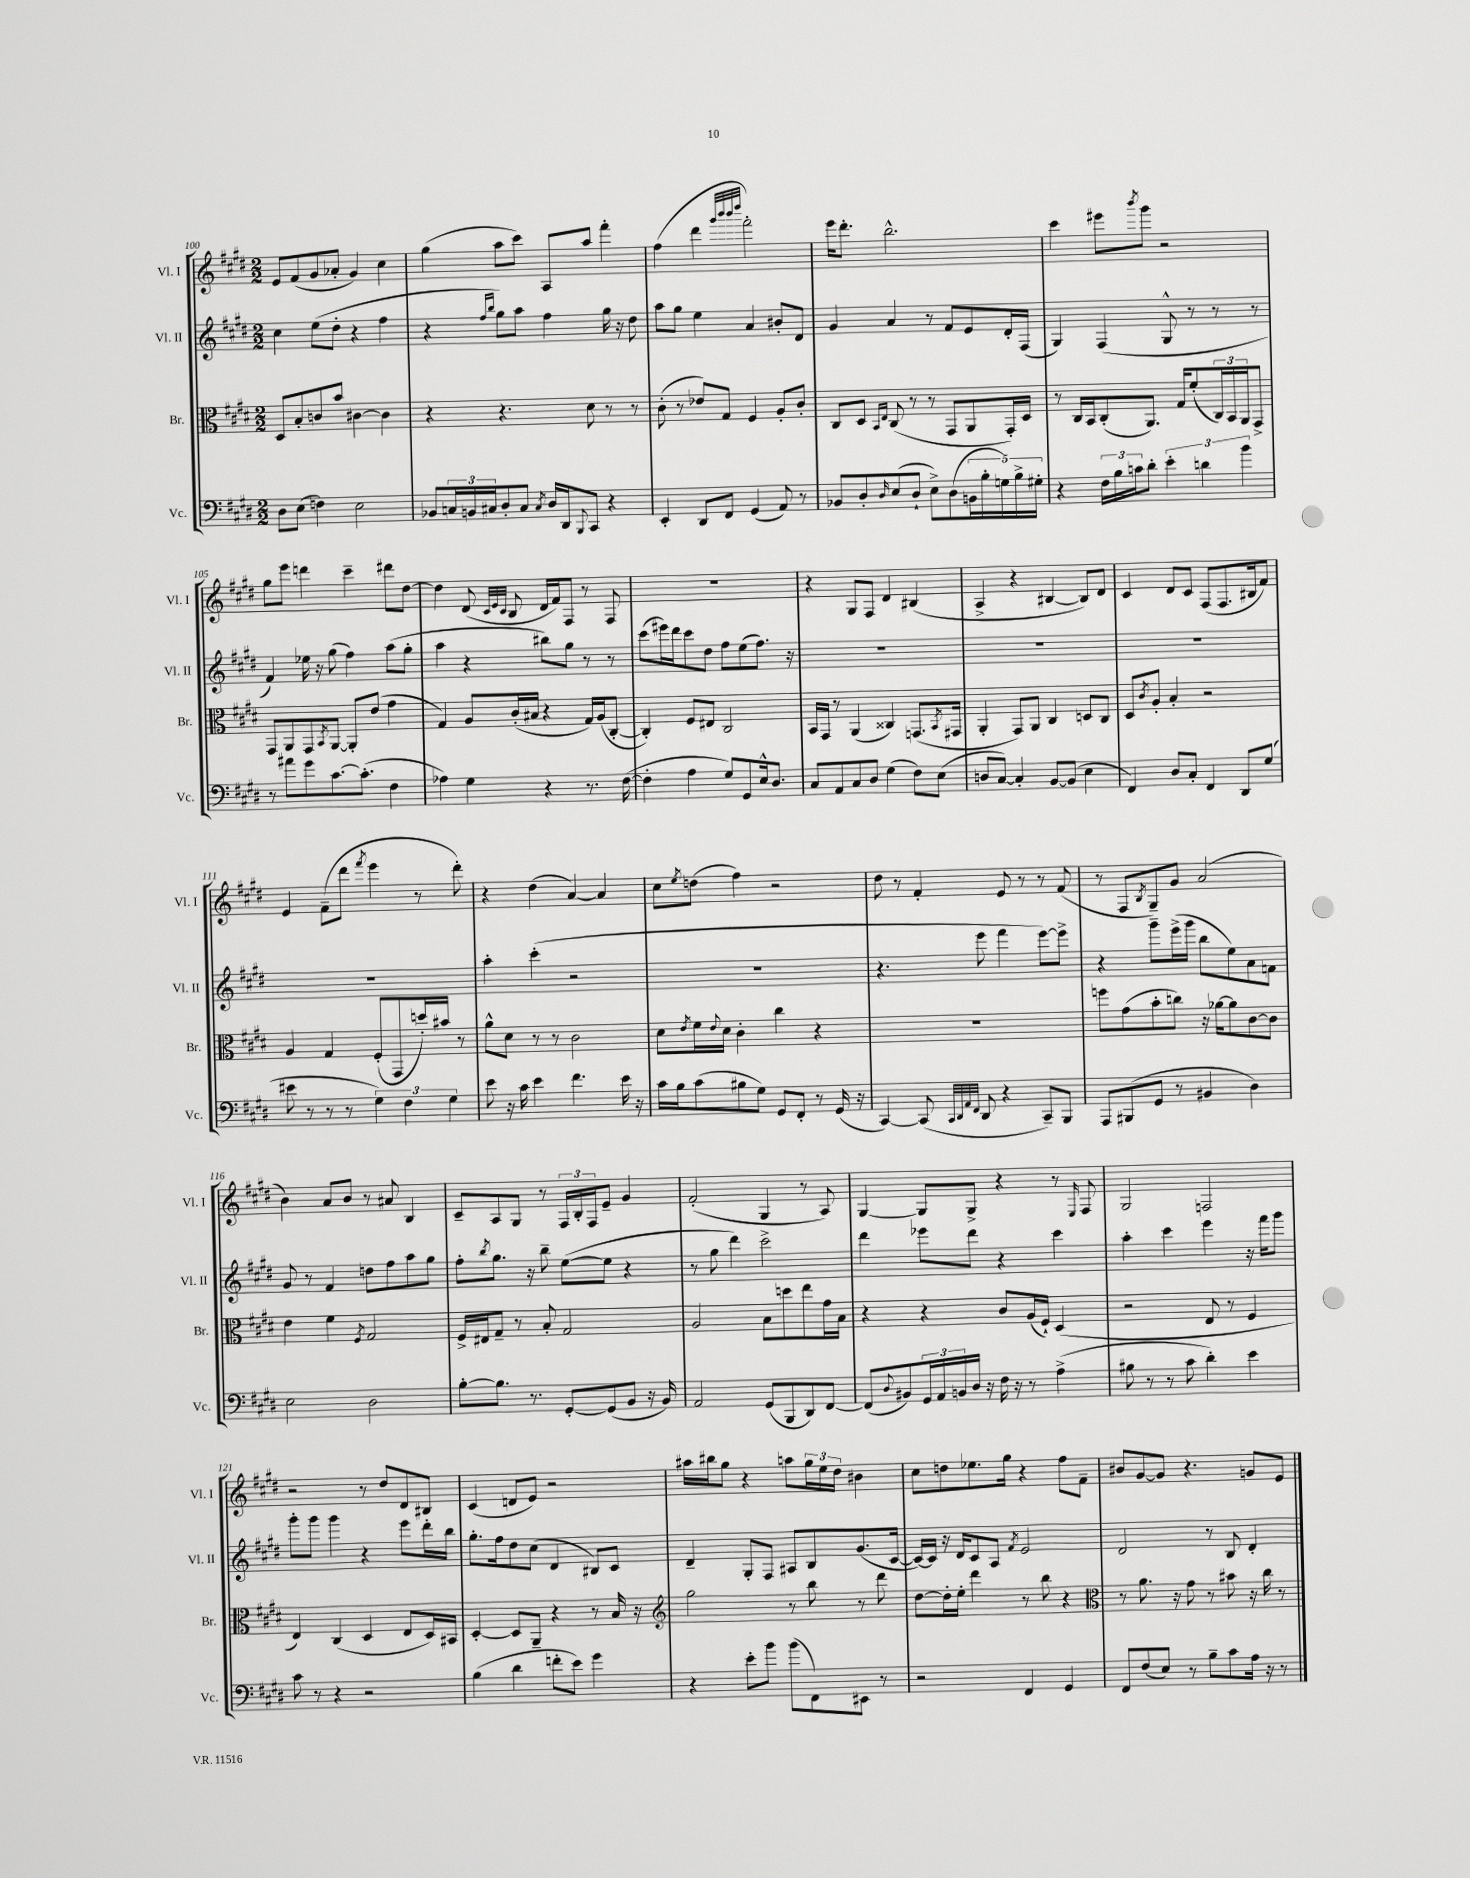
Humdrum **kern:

**kern	**kern	**kern	**kern
*staff4	*staff3	*staff2	*staff1
*clefF4	*clefC3	*clefG2	*clefG2
*k[f#c#g#d#]	*k[f#c#g#d#]	*k[f#c#g#d#]	*k[f#c#g#d#]
*M2/2	*M2/2	*M2/2	*M2/2
8D#	8D#	4cc#	8e
(8E	8B'	.	(8f#
4F)	8c	(8ee	8g#
.	8b	8dd#'	8a-'
2E	[4c#	4r	4g#)
.	4c#]	4ff#	4cc#
=	=	=	=
8BB-	4r	4r	(4gg#
24C	.	.	.
24BB	.	.	.
24C#	.	.	.
.	.	16qqff#	.
.	.	16qqbb	.
8D#'	4.r	8gg#)	8aa
8C#	.	8aa	8ccc#)
8qC#	.	.	.
16D#	.	4ff#	8A
16DD#	.	.	.
8qqBBB	.	.	.
8CC#	8d#	.	8aa
4r	8r	16gg#	4fff#'
.	.	16r	.
.	8r	8dd#	.
=	=	=	=
4EE'	(8c#'	8aa	(4ff#
.	8r	8gg#	.
8DD#	8e-)	4ee	4ddd#
8FF#	8G#	.	.
.	.	.	32qqggg#
.	.	.	32qqbbb
.	.	.	32qqbbb
.	.	.	32qqdddd#
(4GG#	4F#	4a	2fff#')
8AA)	8A'	8b#'	.
8r	8c#'	8d#	.
=	=	=	=
8BB-	8C#	4g#	16eee
.	.	.	8.ddd#'
8D#'	8D#	.	.
.	16qqBB	.	.
16qqD#	16qqE	.	.
(8E	(8C#	4a	2.bb^^
8D#`	8r	.	.
8E^)	8r	8r	.
(8D#	8GG#	8f#	.
20BB	8AA	8e	.
20B'	.	.	.
20G)	.	.	.
.	16GG#')	16d#'	.
20B^	.	.	.
.	16D#	(16F#	.
20G#'	.	.	.
=	=	=	=
4r	8r	4G#)	4ccc#
.	16C#	.	.
.	16BB	.	.
24F#	(8C#'	(4F#	8eee#
24B	.	.	.
24c	.	.	.
.	.	.	8qbbb
8d#'	8.AA)	.	8ggg#
6e'	.	8G#^^	2r
.	16G#	.	.
.	(8f#'	8r	.
6d	.	.	.
.	24C#)	8r	.
.	24BB	.	.
6b	24AA	.	.
.	8GG#^	8r	.
=	=	=	=
8r	8GG#	4f#)	8gg#
8a#	8AA	.	8eee
8g#	8GG#	16ee-	4ddd
.	.	16r	.
.	8qBB	.	.
[8.c#	[8AA	(8gg#	.
.	8AA']	4ff#)	4ccc#~
(8.c#']	.	.	.
.	(8e	.	.
4F#	4g#	(8aa	8ddd#
.	.	8gg#'	[8dd#
=	=	=	=
4A-)	4G#)	4aa	4dd#]
4G#	8A	4r	(8d#
.	.	.	32qqc#
.	.	.	32qqe
.	.	.	32qqc#
.	(16c#'	.	8B
.	16B#	.	.
4r	4r	8bb#)	16d#
.	.	.	16f#)
.	.	8gg#	8F#
8.r	16G#)	8r	8r
.	(16A	.	.
.	[8C#'	8r	8F#
([16F#	.	.	.
=	=	=	=
4F#']	4C#'])	(8ccc#	1r
.	.	16eee#)	.
.	.	16ddd#	.
4A	8F#	8ccc#	.
.	8E#	8dd#	.
8G#)	2C#	8ff#	.
8GG#	.	(8ee	.
16E^^	.	8.ff#)	.
8.D#	.	.	.
.	.	16r	.
=	=	=	=
8C#	16BB	1r	4r
.	16GG#	.	.
8AA	8r	.	.
8C#	(4AA	.	8G#
8D#	.	.	8F#
(4G#	4C##)	.	4d#
8F#)	(8.GG	.	(4B#
(8E	.	.	.
.	8qBB	.	.
.	16GG#	.	.
=	=	=	=
8D	4AA'	1r	4A^
[8C#)	.	.	.
4C#']	8GG#)	.	4r
.	8AA	.	.
[8BB	4C#	.	[4B#
(8BB]	.	.	.
4E	8D	.	8B#])
.	8C#	.	8d#
=	=	=	=
4FF#)	8D#	1r	4c#
.	8qc#	.	.
.	8A'	.	.
8D#	4B'	.	8d#
8C#'	.	.	8c#
4FF#	2r	.	(8F#
.	.	.	8.F#
8DD#	.	.	.
.	.	.	16B#
(8G#	.	.	8f#)
=	=	=	=
8e#	4A	1r	4e
8r	.	.	.
8r	4G#	.	(8f#~
8r	.	.	8ddd#
.	.	.	8qfff#
6G#)	(8F#'	.	4eee
.	8GG#	.	.
6F#	.	.	.
.	16dd')	.	8r
.	16b#	.	.
6G#	.	.	.
.	8r	.	8ddd#')
=	=	=	=
8e	8a^^	4aa'	4r
16r	8d#	.	.
16c#	.	.	.
4e	8r	(4ccc#'	(4dd#
.	8r	.	.
4.f#	2c#	2r	[4a)
.	.	.	4a]
16e	.	.	.
16r	.	.	.
=	=	=	=
16c#	8d#	1r	8cc#
16B	.	.	.
.	8qe	.	8qee
(8c#	16f#	.	(8dd
.	8qqe	.	.
.	16d#	.	.
8B#	4c#'	.	4ff#)
8G#)	.	.	.
8GG#	4cc#	.	2r
8FF#'	.	.	.
8r	4r	.	.
(16GG#	.	.	.
16r	.	.	.
=	=	=	=
[4CC#)	1r	4.r	8dd#
.	.	.	8r
(8CC#]	.	.	4f#'
32qqCC#	.	.	.
32qqDD#	.	.	.
32qqAA	.	.	.
32qqFF#	.	.	.
8DD#	.	8eee	.
4r	.	4fff#	8e
.	.	.	8r
8CC#~)	.	[8eee)	8r
8BBB	.	8eee^]	(8f#
=	=	=	=
8AAA	8ff	4r	8r
(8BBB#	(8g#	.	8F#
.	.	.	8qB
8GG#	8b'	8ggg#~	8G#~)
8r	8cc)	(16eee^	8g#
.	.	16ggg#	.
4BB#	16r	8bb	(2a
.	[16a-	.	.
.	8a-]	8ee)	.
4D#)	[8c#	8a	.
.	8c#]	8f	.
=	=	=	=
2E	4e	8g#	4b)
.	.	8r	.
.	4f#	4f#	8a
.	.	.	8b
.	8qF#	.	.
2D#	2G#	8dd	8r
.	.	8ff#	8a#
.	.	8aa	4B
.	.	8gg#	.
=	=	=	=
[8B'	16F#^	8ff#'	8c#~
.	16E#	.	.
.	.	8qbb	.
8.B]	8G#~	8.gg#	8A
.	8r	.	8G#
8.r	.	16r	.
.	8B'	8bb~	8r
[8GG#'	2G#	([8ee	24F#
.	.	.	24B'
.	.	.	24F#
(8GG#]	.	8ee]	8e~
8BB	.	4r	4g#
16r	.	.	.
16BB)	.	.	.
=	=	=	=
2AA	2A	8r	(2f#'
.	.	8gg#	.
.	.	4ddd#)	.
(8GG#	8B	2ccc#^	4G#
8BBB	8dd	.	.
8DD#)	8ee	.	8r
[8FF#	16g#	.	8A)
.	16B	.	.
=	=	=	=
(8FF#]	4r	4ddd#	[4G#
8qqD#	.	.	.
8BB#)	.	.	.
24GG#	4r	8eee-	8G#]
24AA	.	.	.
24BB	.	.	.
16D#	.	8ddd#	8G#^
16r	.	.	.
16F#	8c#	4r	4r
16r	.	.	.
8r	(16A	.	.
.	16F#`)	.	.
(4A^	(4D#	4ccc#	8r
.	.	.	16qqE
.	.	.	8F#
=	=	=	=
8B#	2r	4aa'	2G#
8r	.	.	.
8r	.	4ccc#	.
8c#	.	.	.
4d#')	8E	4eee	2F
.	8r	.	.
4e	4F#	16r	.
.	.	16fff#	.
.	.	8ggg#	.
=	=	=	=
8c#	4E)	8ggg#'	2r
8r	.	8ggg#	.
4r	(4C#	4ggg#	.
2r	4D#	4r	8r
.	.	.	8dd#
.	8E	8eee	8d#
.	16D#)	16ddd#'	8B#
.	16BB#	16bb	.
=	=	=	=
(4B	[4D#'	8.gg#'	(4c#
.	.	16ff#	.
4d#	8D#]	8dd#	8d
.	8AA~	(8cc#	8e)
8f'	4r	4d#	2r
8e)	.	.	.
4g#	8r	8B#)	.
.	16B	8c#	.
.	16r	.	.
=	=	=	=
*	*clefG2	*	*
4r	2gg#	4d#~	16aa#
.	.	.	16bb#
.	.	.	8gg#
8e'	.	8G#'	4r
8b	.	8F#	.
(8b	8r	8A#	8aa
8FF#)	8bb	8B	24gg#
.	.	.	24ee
.	.	.	24dd#
8EE#	8r	(8.g#	4b#
8r	8ddd#	.	.
.	.	[16c#	.
=	=	=	=
2r	[8dd#	16c#_)	8cc#
.	.	16c#]	.
.	16dd#']	16r	8dd
.	16ee'	16d#	.
.	4ddd#	8c#	8.ee-
.	.	8A	.
.	.	.	16gg#
.	.	8qf#	.
4FF#	8r	2e	4r
.	8bb	.	.
4GG#	4r	.	8ff#
.	.	.	8f#~
=	=	=	=
*	*clefC3	*	*
8FF#	8r	2d#	8b#
(8F#	8.a	.	[8g#
8E)	.	.	8g#]
.	16r	.	.
8r	8g#	.	4.r
8B~	8r	8r	.
8c#	8b#	8B	.
16A	16r	4d#'	8g
16r	16cc#	.	.
8r	8r	.	8e
==	==	==	==
*-	*-	*-	*-
